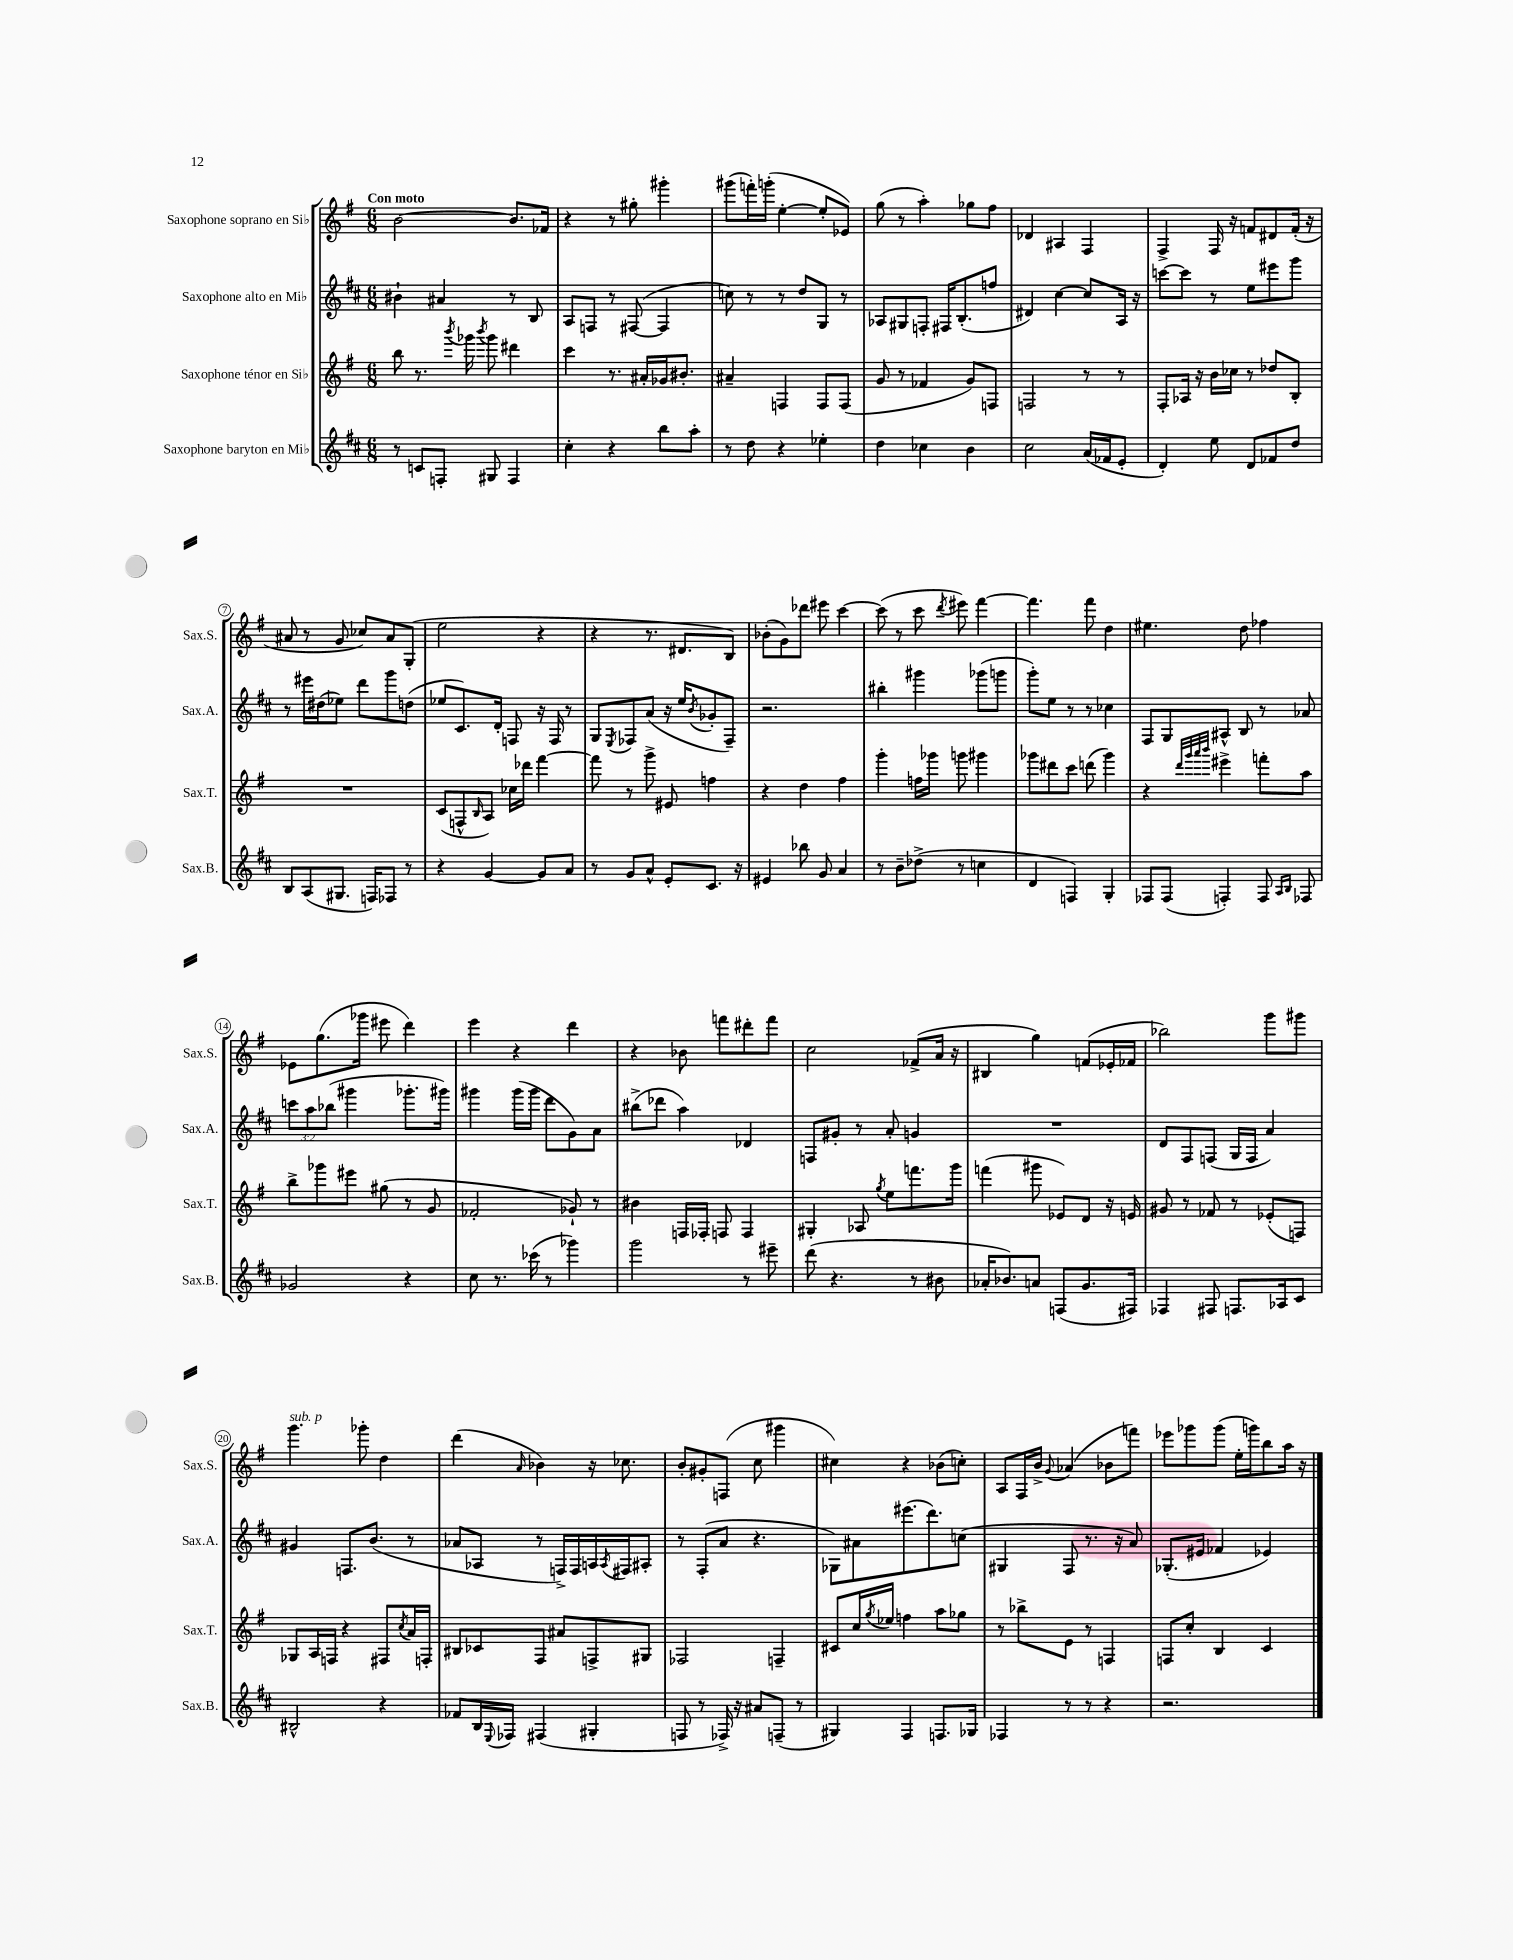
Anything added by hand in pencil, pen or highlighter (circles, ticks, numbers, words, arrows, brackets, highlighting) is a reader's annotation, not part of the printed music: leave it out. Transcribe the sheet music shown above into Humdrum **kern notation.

**kern	**kern	**kern	**kern
*staff4	*staff3	*staff2	*staff1
*clefG2	*clefG2	*clefG2	*clefG2
*k[f#c#]	*k[f#]	*k[f#c#]	*k[f#]
*M6/8	*M6/8	*M6/8	*M6/8
8r	8bb	4b#`	[2b
8c	8.r	.	.
8F'	.	4a#	.
.	8qbbb	.	.
.	16ggg-	.	.
.	8qbbb	.	.
8G#	8ggg-	.	.
4F	4ddd#	8r	8.b]
.	.	8B	.
.	.	.	16f-
=	=	=	=
4cc#'	4ccc	8A	4r
.	.	8F	.
4r	8.r	8r	8r
.	.	([8F#	8gg#'
.	16a#'	.	.
8bb	16g-	4F#]	4ggg#'
.	8.b#'	.	.
8aa'	.	.	.
=	=	=	=
8r	4a#~	8cc)	(8ggg#
8dd	.	8r	16fff')
.	.	.	(16ggg'
4r	4F	8r	[4ee'
.	.	8dd	.
4ee-'	8F	8G	8ee']
.	(8F	8r	8e-)
=	=	=	=
4dd	8g	8A-	(8gg
.	8r	8G#	8r
4cc-	4f-	8F'	4aa')
.	.	16F#	.
.	.	(8.B'	.
4b	8g)	.	8gg-
.	8F	8ff	8ff#
=	=	=	=
2cc#	2F	4d#)	4d-
.	.	[4cc#	4A#
(16a	8r	8cc#]	4F#
16f-	.	.	.
8e'	8r	16A	.
.	.	16r	.
=	=	=	=
4d')	8F#'	[8ccc	4F#^
.	16A-	8ccc]	.
.	16r	.	.
8ee	16b	8r	16F#
.	16cc-	.	16r
8d	8r	8ee	8f
8f-	8dd-	8eee#	8d#
8dd	8B'	8ggg	(16f'
.	.	.	16r
=	=	=	=
8B	2.r	8r	8a#
(8A	.	16eee#	8r
.	.	(16dd#	.
8.G#	.	8ee-)	8g
.	.	8ddd	8cc-)
16F)	.	.	.
8F-	.	8ggg	8a#
8r	.	(8dd	(8G'
=	=	=	=
4r	(8c	8ee-	2ee
.	8F^^	8.c#)	.
.	16qqB	.	.
[4g	8A)	.	.
.	.	16d'	.
.	16cc-	8F	.
.	16ddd-	.	.
8g]	[4fff#	16r	4r
.	.	16F	.
8a	.	8r	.
=	=	=	=
8r	8fff#]	8G	4r
.	.	8qE	.
8g	8r	8F-	.
8a^^	8ggg^	(8a	8.r
8e'	8e#	16r	.
.	.	16ee	8.d#
.	.	8qb	.
8.c#	4ff	8g-'	.
.	.	8F-~)	8B)
16r	.	.	.
=	=	=	=
4e#	4r	2.r	(8b-'
.	.	.	8g)
8bb-	4dd	.	8ddd-
8g	.	.	8eee#
4a	4ff#	.	[4ccc
=	=	=	=
8r	4ggg'	4bb#'	(8ccc]
8b~	.	.	8r
(8dd-^	16ff	4ggg#	8ccc
.	16ggg-	.	.
.	.	.	8qddd
8r	8ggg	.	8eee#)
4cc	4ggg#	(8ggg-	[4fff#
.	.	8ggg	.
=	=	=	=
4d	8ggg-	8ggg')	4.fff#]
.	8ddd#	8ee	.
4F)	8ccc	8r	.
.	(8ddd	8r	8fff#
4G'	4ggg-)	4cc-	4dd
=	=	=	=
8F-	4r	8F#	4.ee#
(8F-	.	8G	.
.	32qqddd	.	.
.	32qqggg	.	.
.	32qqaaa	.	.
.	32qqbbb	.	.
4F')	4eee#^	8A#^^	.
.	.	8B	8dd
8F	8fff'	8r	4ff-
16qqA	.	.	.
16qqB	.	.	.
8F-	8aa	8a-	.
=	=	=	=
2g-	8bb^	12ccc	8e-
.	.	12aa	.
.	8ggg-	.	(8.gg
.	.	(12bb-	.
.	8eee#	4ggg#	.
.	.	.	16ggg-
.	(8gg#	.	8eee#
4r	8r	8.ggg-'	4ddd)
.	8g	.	.
.	.	16ggg#)	.
=	=	=	=
8cc#	2f-'	4ggg#	4eee
8.r	.	.	.
.	.	(16ggg#	4r
(16ccc-	.	16ggg#	.
8r	.	8ddd	.
4ggg-)	8g-`)	8g)	4ddd
.	8r	8a	.
=	=	=	=
2ggg	4b#	(8bb#^	4r
.	.	8ddd-	.
.	16F	4aa)	8b-
.	16F-'	.	.
.	8F	.	8fff
8r	4F	4d-	8ddd#'
8eee#~	.	.	8fff
=	=	=	=
(8ddd	4G#'	8F	2cc
4.r	.	8g#'	.
.	8A-	8r	.
.	8qgg	.	.
.	8ee	8a'	.
8r	8.fff	4g	(8f-^
8b#	.	.	16a
.	16ggg	.	16r
=	=	=	=
16a-'	(4fff	2.r	4B#
8.b-)	.	.	.
8a	8ggg#	.	4gg)
(8F	8e-)	.	.
8.g	8d	.	(8f
.	16r	.	16e-'
16F#)	16e	.	16f-
=	=	=	=
4F-	8g#	8d	2bb-)
.	8r	8F#	.
8F#	8f-	(8F	.
8.F	8r	16G	.
.	.	16F	.
.	(8e-'	4a)	8ggg
16A-	.	.	.
8c#	8F)	.	8ggg#
=	=	=	=
2B#^^	8G-	4g#	4.ggg
.	16A	.	.
.	16F	.	.
.	4r	8.F	.
.	.	.	8ggg-'
.	.	(8.b	.
4r	8F#	.	4dd
.	8qcc	.	.
.	16a	8r	.
.	16F'	.	.
=	=	=	=
8f-	8B#	8a-	(4ddd
16B	8c-	8A-	.
8qqE	.	.	.
16F-	.	.	.
.	.	.	16qqa
(4F#	8F#	8r	4b-)
.	8a#	16F^)	.
.	.	16F	.
4G#'	8F^	16A	16r
.	.	8qA	.
.	.	16F#	8.cc-
.	8G#	8A#'	.
=	=	=	=
8F	2F-	8r	8b'
8r	.	(8F#'	8g#'
16F-^)	.	8a	(8F
16r	.	.	.
8a#	.	4.r	8cc
(8F~	4F~	.	4ggg#
8r	.	.	.
=	=	=	=
4G#)	8c#	8G-)	4cc#)
.	16cc	8a#	.
.	8qgg	.	.
.	16ee-	.	.
4F#	4ff	(8.eee#	4r
.	.	8.ddd)	.
8.F	8aa	.	(8b-
.	8gg-	(8cc	8cc')
16G-	.	.	.
=	=	=	=
4F-	8r	4G#	8A
.	8bb-^	.	16F#
.	.	.	16b^
.	.	.	8qqg
8r	8e	8F#	(4a-
8r	8r	8.r	.
4r	4F	.	8b-
.	.	16r	.
.	.	8a)	8fff)
=	=	=	=
2.r	8F	(8.G-'	8eee-
.	8cc'	.	8ggg-
.	.	16e#	.
.	4B	4f-	(8ggg-
.	.	.	16ee'
.	.	.	16ggg)
.	4c	4e-)	8bb
.	.	.	16aa
.	.	.	16r
==	==	==	==
*-	*-	*-	*-
